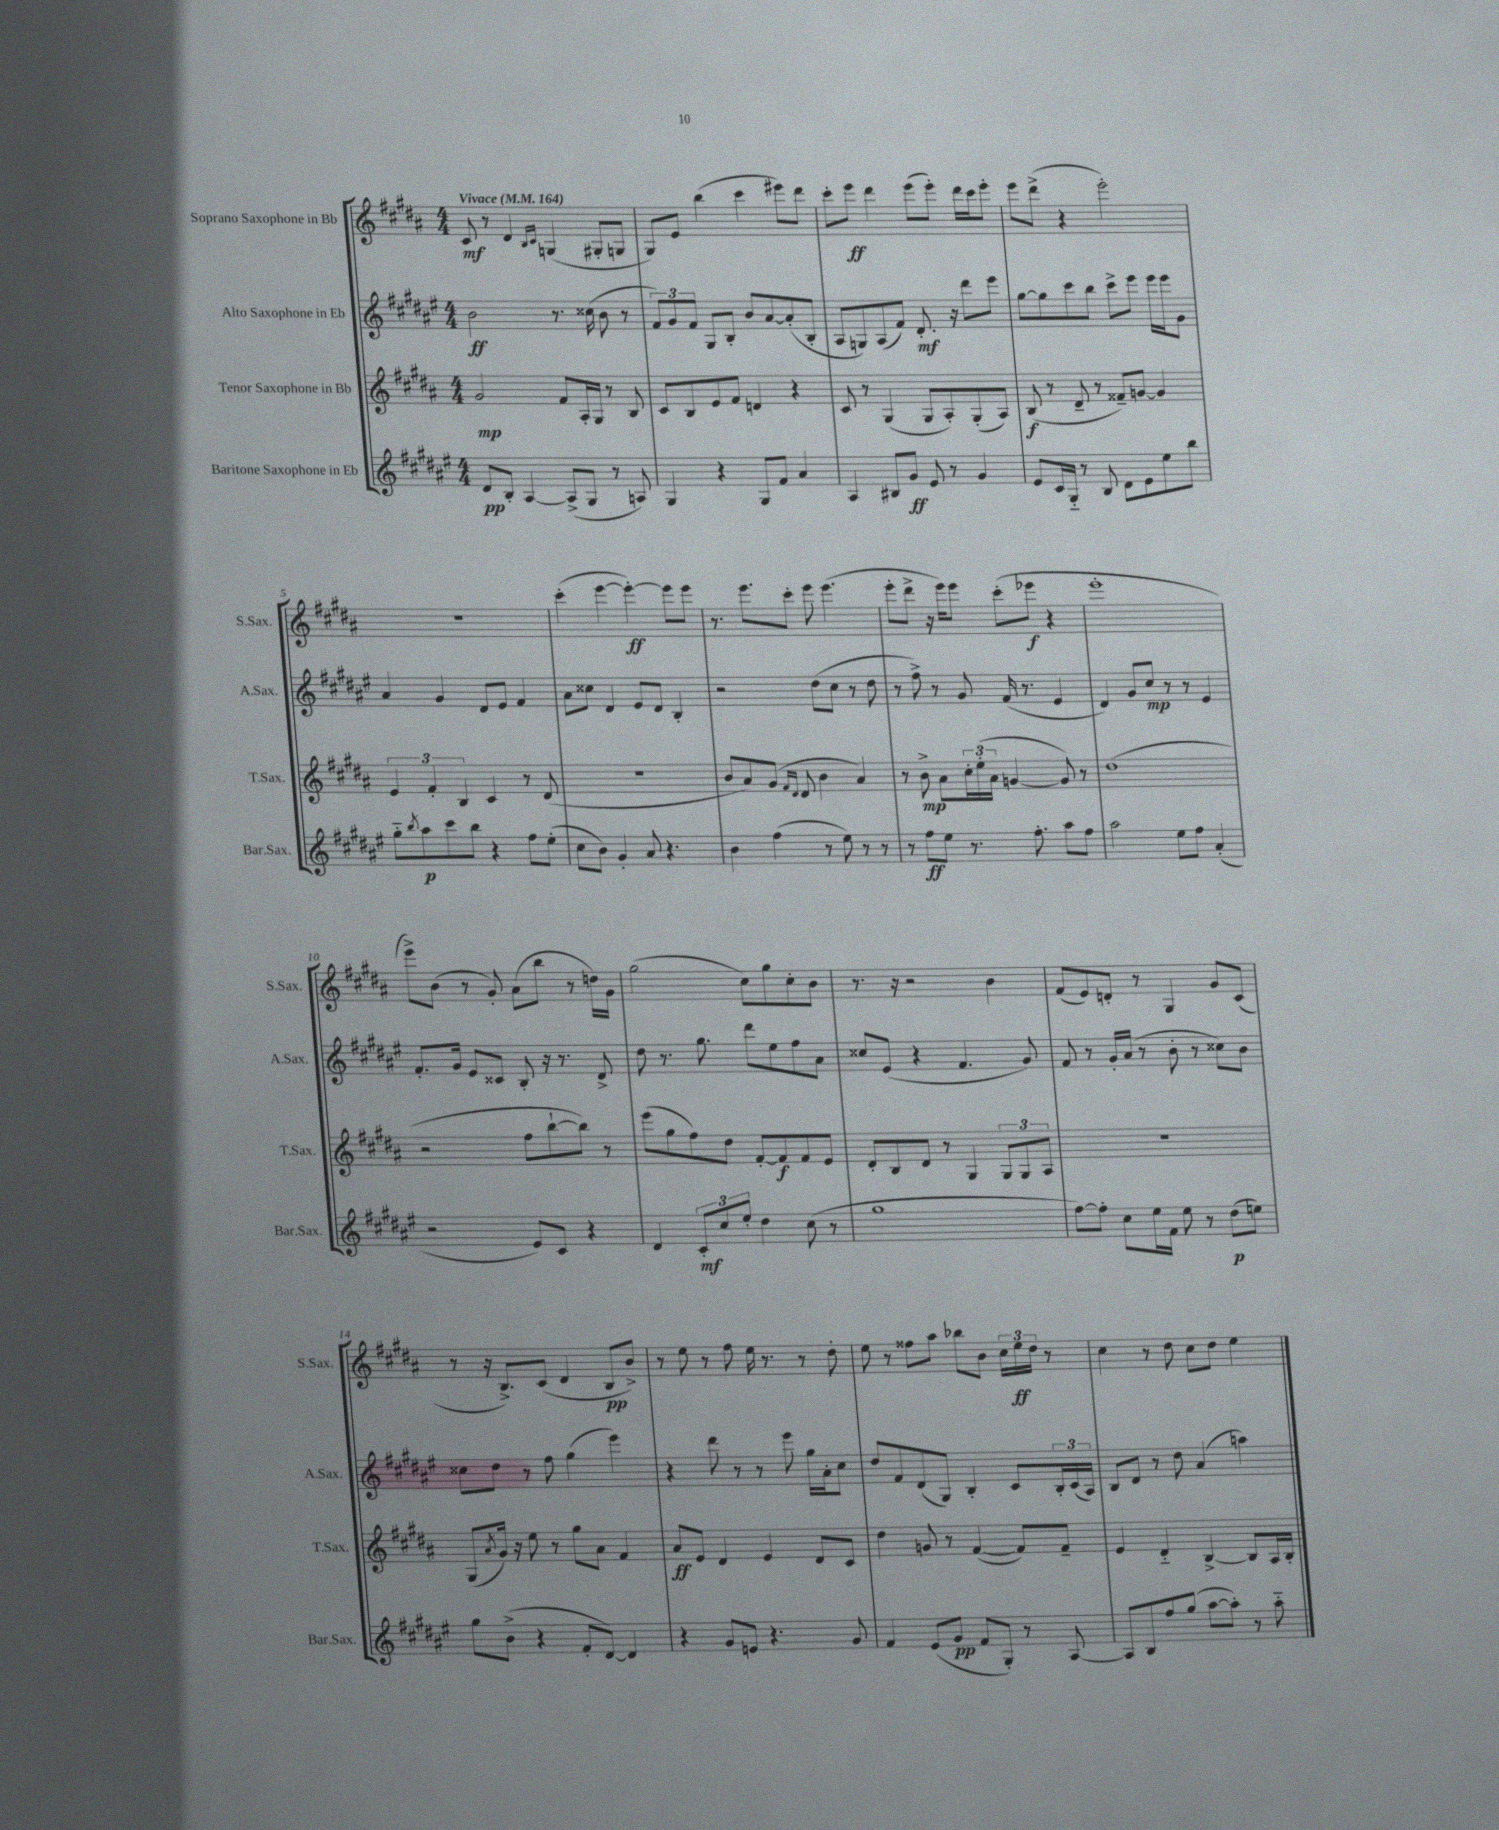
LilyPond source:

<<
\new StaffGroup <<
\new Staff = "s0" \with { instrumentName = "Soprano Saxophone in Bb" shortInstrumentName = "S.Sax." } {
    \clef treble \key b \major \numericTimeSignature \time 4/4 \tempo "Vivace" 4 = 164
    cis'8\mf r8 dis'4 \grace { b16 cis'16 } g4( gis8-. g8 |
    gis8) e'8 b''4( cis'''4 eis'''8) dis'''8 |
    cis'''8-. e'''8\ff dis'''4 e'''8( e'''8-.) dis'''16 cis'''16 e'''8-. |
    e'''8 dis'''8->( r4 e'''2-.) |
    R1 |
    cis'''4-.( e'''4~ e'''4~-.\ff) e'''8 e'''8 |
    r8. e'''8. cis'''8-. e'''8 e'''4.( |
    e'''8-. dis'''8-> r16 e'''16) e'''8 cis'''8-.( ees'''8\f r4 |
    e'''1-. |
    e'''8->) b'8( r8 gis'8-.) ais'8( b''8 r8 d''16) gis'16 |
    gis''2( cis''8) gis''8 cis''8-. b'8 |
    r8. r16 r2 b'4 |
    fis'8( e'8) d'8-. r8 gis4 gis'8 cis'8( |
    r8 r16 b8.->) cis'8( dis'4 b8\pp b'8->) |
    r8 e''8 r8 fis''8 e''16 r8. r8 dis''8-. |
    e''8 r8 fisis''8 ais''8 bes''8 b'8 \tuplet 3/2 { cis''16 e''16\ff dis''16 } r8 |
    cis''4 r8 dis''8 cis''8 dis''8 e''4 \bar "|." |
}
\new Staff = "s1" \with { instrumentName = "Alto Saxophone in Eb" shortInstrumentName = "A.Sax." } {
    \clef treble \key fis \major \numericTimeSignature \time 4/4
    b'2\ff r8. cisis''16( b'8 r8 |
    \tuplet 3/2 { fis'8) gis'8 fis'8 } gis8 b8-. b'8 ais'8~ ais'8-.( b8-. |
    ais8 g8) ais8( fis'8) dis'8.-.\mf r16 dis'''8 eis'''8 |
    gis''8~ gis''8 cis'''8 b''8 cis'''8-> eis'''8 eis'''16 eis'''16 gis'8 |
    ais'4 gis'4 dis'8 eis'8 fis'4 |
    ais'8 cisis''8 dis'4 eis'8 dis'8 b4-. |
    r2 dis''8( cis''8 r8 dis''8 |
    r8 fis''8->) r8 gis'8 fis'16( r8. eis'4 |
    dis'4) gis'8 cis''8\mp r8 r8 eis'4 |
    fis'8.-. gis'16 eis'8 cisis'8 b8-. r16 r8. dis'8-> |
    dis''8 r8. gis''8. dis'''8 eis''8 fis''8 ais'8 |
    cisis''8 eis'8( r4 fis'4. gis'8) |
    fis'8 r8 gis'16-. ais'16( r8 b'8-. r8 cisis''8) b'8 |
    cisis''8 dis''8 r8 fis''8 gis''4( eis'''4) |
    r4 dis'''8 r8 r8 eis'''8 gis''16 ais'16-. cis''8 |
    dis''8 fis'8 dis'8( gis8) b4-. cis'8 \tuplet 3/2 { b16-. cis'16( ais16) } |
    b8 dis'8 r8 dis''8 ais'4( a''4) \bar "|." |
}
\new Staff = "s2" \with { instrumentName = "Tenor Saxophone in Bb" shortInstrumentName = "T.Sax." } {
    \clef treble \key b \major \numericTimeSignature \time 4/4
    gis'2\mp fis'8 ais16-. gis16 r8 b8 |
    cis'8 b8 e'8 fis'8 d'4 r4 |
    cis'8 r8 gis4( gis8 ais8-.) gis8-.( ais8) |
    b8\f( r8 dis'8-- r8 fisis'8--) g'8~ g'4 |
    \tuplet 3/2 { e'4 fis'4-. b4 } cis'4 r8 dis'8( |
    r1 |
    b'8 ais'8) gis'8( \grace { fis'16 dis'16 } dis'8 b'4 ais'4) |
    r8 b'8->\mp ais'8 \tuplet 3/2 { cis''16-. e''16-.( ais'16 } g'4~ g'8) r8 |
    dis''1( |
    r2 fis''8 b''8~-! b''8) r8 |
    e'''8( gis''8 fis''8) dis''8 fis'8~-. fis'8\f fis'8 e'8 |
    dis'8-. b8 dis'8 r8 gis4 \tuplet 3/2 { gis8 gis8 ais8 } |
    r1 |
    gis8( \acciaccatura { ais'8 } gis'16) r16 e''8 r8 gis''8 ais'8 fis'4 |
    ais'8\ff e'8 dis'4 e'4 dis'8 cis'8 |
    dis''4 g'8 r8 fis'4~( fis'8) fis'8-- |
    e'4 dis'4-_ b4~-> b8 ais16 b16-. \bar "|." |
}
\new Staff = "s3" \with { instrumentName = "Baritone Saxophone in Eb" shortInstrumentName = "Bar.Sax." } {
    \clef treble \key fis \major \numericTimeSignature \time 4/4
    dis'8\pp b8-. ais4~ ais8->( gis8 r8 a8) |
    gis4 r4 gis8 fis'8 ais'4 |
    ais4 bis8 gis'8\ff eis'8 r8 gis'4 |
    eis'8 cis'16 gis16-_ r8 b8 dis'8 eis'8 eis''8 b''8 |
    gis''8-_ \acciaccatura { b''8 } ais''8\p cis'''8 b''8 r4 fis''8 eis''8-.( |
    cis''8 b'8) gis'4-. ais'8 r4. |
    b'4 fis''4( r8 eis''8) r8 r8 |
    r8 fis''8\ff eis''8 r8. fis''8.-. ais''8 fis''8 |
    ais''2 eis''8 fis''8 ais'4-.( |
    r2 eis'8) cis'8 r4 |
    dis'4 \tuplet 3/2 { cis'8-.\mf cis''8 eis''8-. } dis''4 cis''8( r8 |
    gis''1 |
    fis''8~) fis''8-. cis''8 eis''16 fis'16 eis''8 r8 dis''8\p( e''8) |
    gis''8 b'8->( r4 fis'8-. dis'8~) dis'4 |
    r4 gis'8 e'8 r4. gis'8 |
    fis'4 eis'8( gis'8\pp fis'8 gis8-.) r8 ais8~ |
    ais8 b8 fis''8 gis''8( ais''8~ ais''8-.) r8 ais''8-_ \bar "|." |
}
>>
>>
